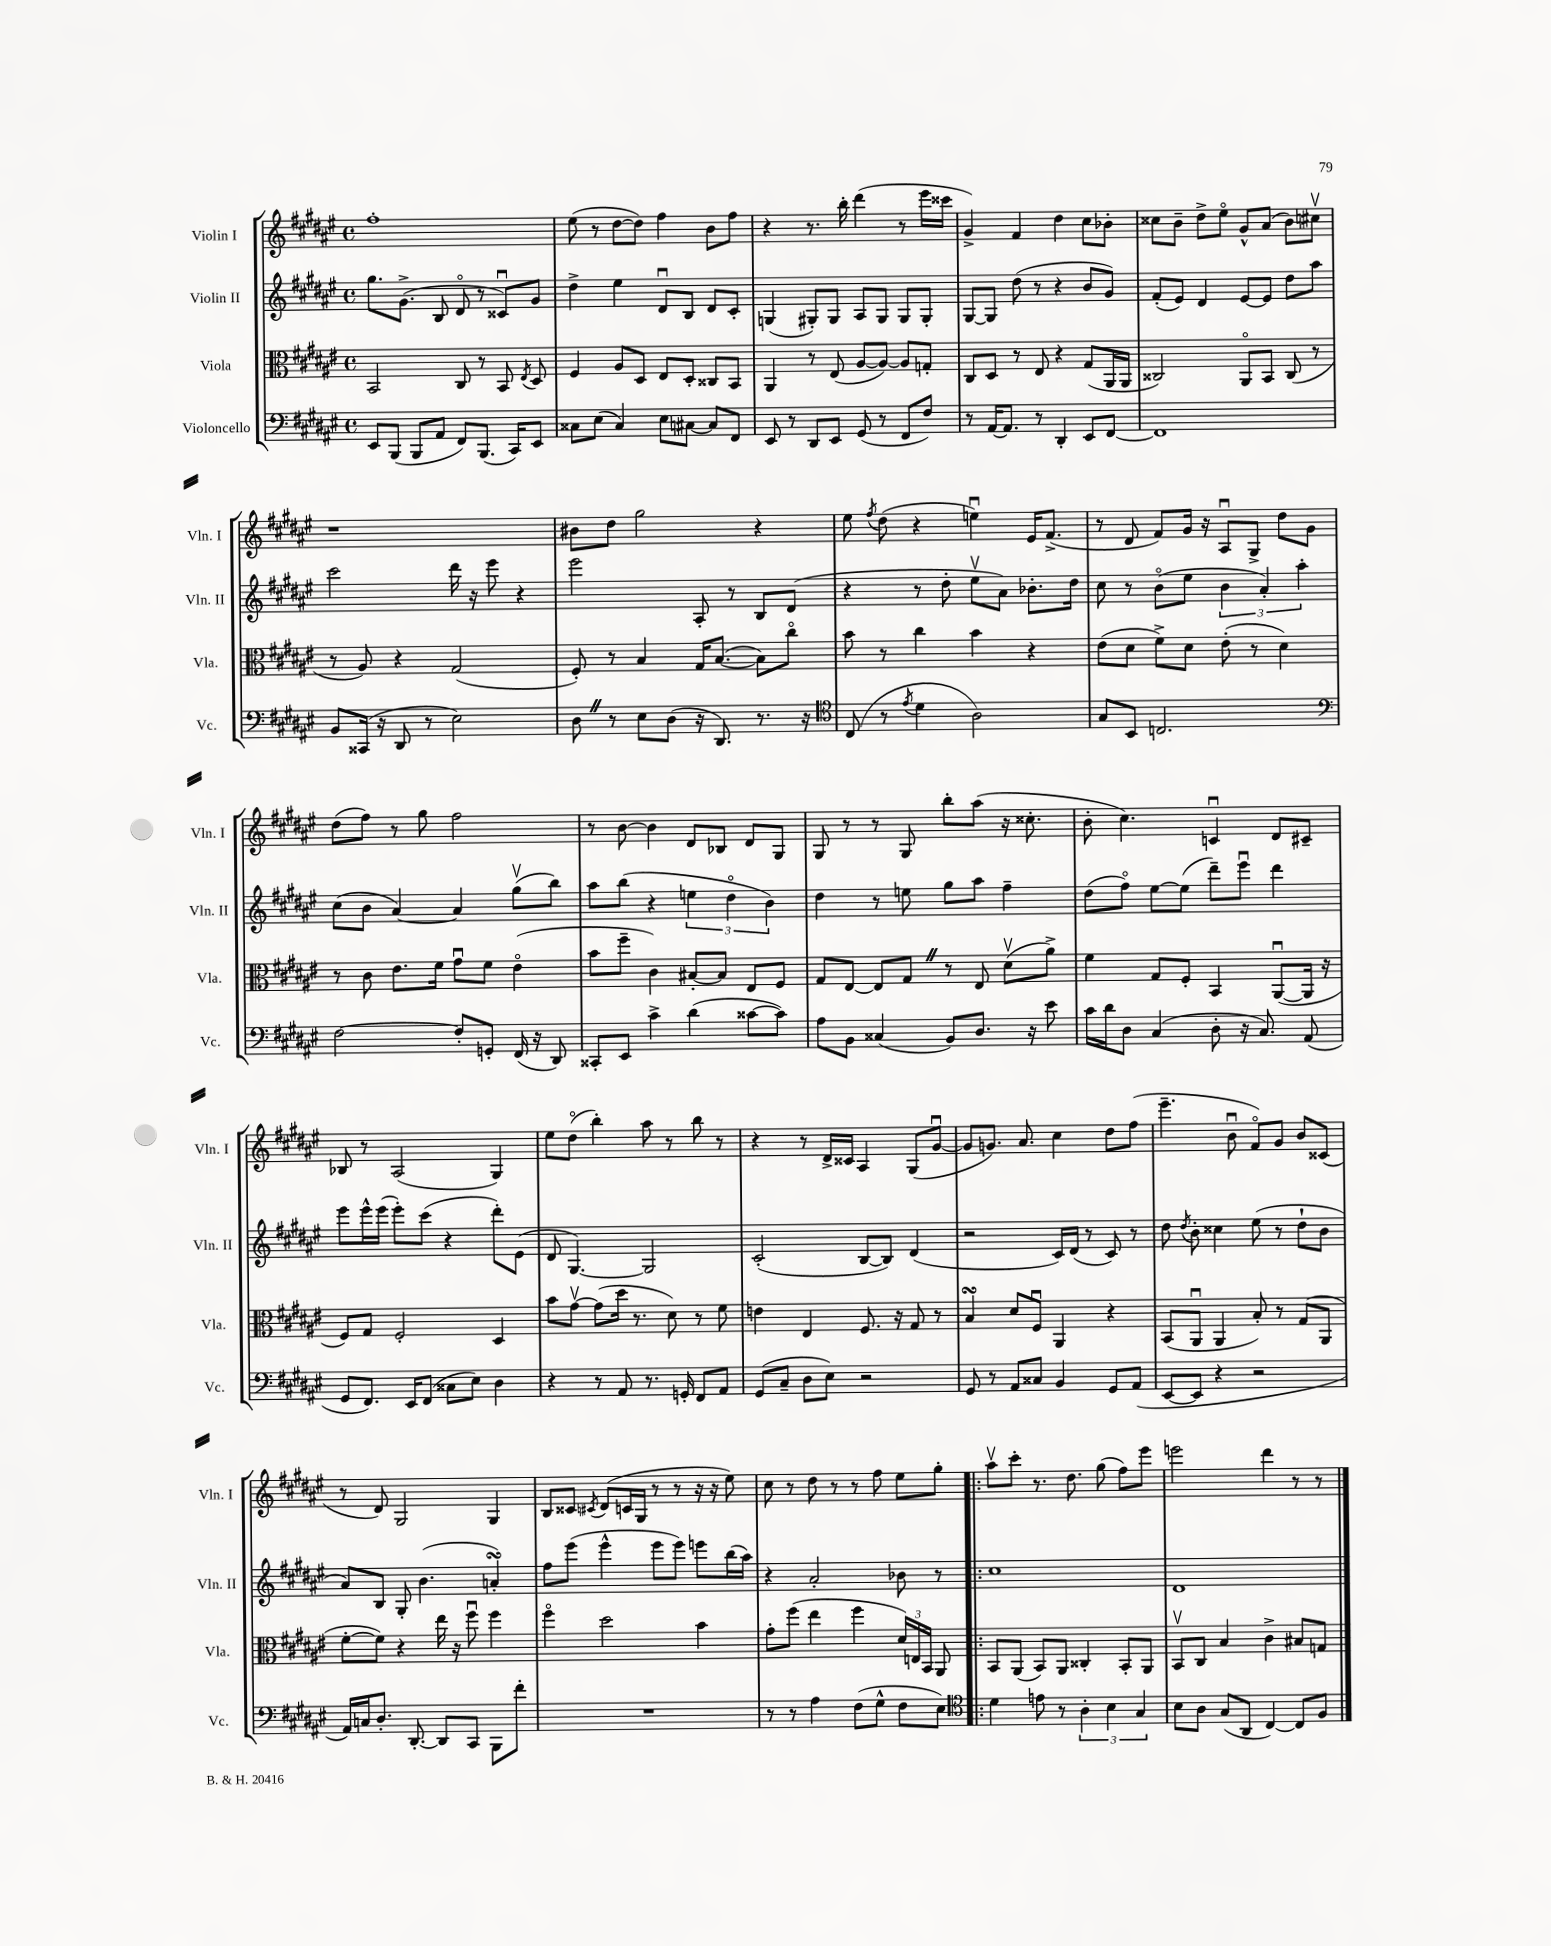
<<
\new StaffGroup <<
\new Staff = "s0" \with { instrumentName = "Violin I" shortInstrumentName = "Vln. I" } {
    \clef treble \key fis \major \defaultTimeSignature \time 4/4
    \autoBeamOff fis''1-. |
    eis''8( r8 dis''8[~ dis''8]) fis''4 b'8[ fis''8] |
    r4 r8. b''16-. dis'''4( r8 eis'''16[ cisis'''16] |
    gis'4->) fis'4 dis''4 cis''8[ bes'8]-. |
    cisis''8[ b'8]-- dis''8[-> eis''8]\flageolet gis'8[-^ ais'8]( b'8[) cis''8]\upbow |
    r1 |
    bis'8[ dis''8] gis''2 r4 |
    eis''8 \acciaccatura { fis''8 } dis''8( r4 e''4\downbow) eis'16[ fis'8.]->( |
    r8 dis'8 fis'8[) gis'16] r16 ais8[\downbow gis8]-> dis''8[ gis'8] |
    dis''8[( fis''8]) r8 gis''8 fis''2 |
    r8 b'8~ b'4 dis'8[ bes8] dis'8[ gis8] |
    gis8 r8 r8 gis8 b''8[-. ais''8]( r16 cisis''8.-. |
    b'8-. cis''4.) c'4\downbow dis'8[ cis'8]-- |
    bes8 r8 ais2( gis4) |
    eis''8[ dis''8]\flageolet( b''4-.) ais''8 r8 b''8 r8 |
    r4 r8 dis'16[-> cisis'16] ais4 gis8[( gis'8]~\downbow |
    gis'8[ g'8.]) ais'8. cis''4 dis''8[ fis''8]( |
    eis'''4.-- b'8\downbow fis'8[\flageolet) gis'8] b'8[ cisis'8]( |
    r8 dis'8) gis2 gis4 |
    b8[ cisis'8] \acciaccatura { cis'8 } dis'8[( c'16 gis16] r8 r8 r16 r16 eis''8) |
    cis''8 r8 dis''8 r8 r8 fis''8 eis''8[ gis''8]-. |
    \bar ".|:" ais''8[\upbow cis'''8]-. r8. dis''8. gis''8( fis''8[) eis'''8] |
    e'''2 dis'''4 r8 r8 \bar "|." |
}
\new Staff = "s1" \with { instrumentName = "Violin II" shortInstrumentName = "Vln. II" } {
    \clef treble \key fis \major \defaultTimeSignature \time 4/4
    \autoBeamOff gis''8.[ gis'8.]->( b8 dis'8\flageolet r8 cisis'8[\downbow) gis'8] |
    dis''4-> eis''4 dis'8[\downbow b8] dis'8[ cis'8]-. |
    g4( gis8[-.) gis8] ais8[ gis8] gis8[ gis8]-. |
    gis8[~ gis8] dis''8( r8 r4 b'8[ gis'8]) |
    fis'8[-.( eis'8]) dis'4 eis'8[~ eis'8] dis''8[ ais''8] |
    cis'''2 dis'''16 r16 eis'''8 r4 |
    eis'''2 ais8-. r8 b8[ dis'8]( |
    r4 r8 dis''8-. eis''8[\upbow ais'8]) bes'8.[-. dis''16] |
    cis''8 r8 b'8[\flageolet( eis''8] \tuplet 3/2 { b'4 ais'4-.) ais''4-. } |
    cis''8[( b'8] ais'4~) ais'4 gis''8[\upbow( b''8]) |
    ais''8[ b''8]( r4 \tuplet 3/2 { e''4 dis''4\flageolet b'4) } |
    dis''4 r8 e''8 gis''8[ ais''8] fis''4-- |
    dis''8[( fis''8]\flageolet) eis''8[~ eis''8]( dis'''8[--) eis'''8]\downbow dis'''4 |
    eis'''8[ eis'''16-^ eis'''16]( eis'''8[-.) cis'''8]( r4 dis'''8[-.) eis'8]( |
    dis'8 gis4.~) gis2 |
    cis'2-.( b8[~ b8]) dis'4( |
    r2 cis'16[) dis'16]( r8 cis'8) r8 |
    dis''8 \acciaccatura { dis''8 } b'8-. cisis''4 eis''8( r8 dis''8[-! b'8] |
    ais'8[) b8] gis8-. b'4.( a'4-.\turn) |
    fis''8[ eis'''8]( eis'''4-^ eis'''8[ eis'''8]) e'''8[ b''16( ais''16]) |
    r4 ais'2-. bes'8 r8 |
    \bar ".|:" cis''1 |
    dis'1 \bar "|." |
}
\new Staff = "s2" \with { instrumentName = "Viola" shortInstrumentName = "Vla." } {
    \clef alto \key fis \major \defaultTimeSignature \time 4/4
    \autoBeamOff b,2 cis8 r8 b,8 \acciaccatura { eis8 } dis8 |
    fis4 ais8[ dis8] eis8[ dis8]-. cisis8[ b,8] |
    ais,4 r8 eis8( ais8[~ ais8]~) ais8[ g8]-. |
    cis8[ dis8] r8 eis8 r4 gis8[( ais,16 ais,16] |
    cisis2) ais,8[\flageolet b,8] cisis8( r8 |
    r8 ais8) r4 gis2( |
    fis8-.) r8 b4 gis16[ b8.]~( b8[) cis''8]\flageolet |
    b'8 r8 cis''4 b'4 r4 |
    eis'8[( dis'8] fis'8[->) dis'8] eis'8-.( r8 dis'4) |
    r8 cis'8 eis'8.[ fis'16] gis'8[\downbow fis'8] eis'4\flageolet( |
    b'8[ fis''8]-- cis'4) bis8[~-. bis8] eis8[ fis8] |
    gis8[ eis8]~ eis8[ gis8] \once \override BreathingSign.text = \markup { \musicglyph "scripts.caesura.straight" } \breathe r8 eis8 dis'8[\upbow( ais'8]->) |
    fis'4 gis8[ fis8]-. b,4 ais,8[~\downbow( ais,16] r16 |
    fis8[) gis8] fis2-. dis4 |
    b'8[ gis'8]~\upbow gis'8[( dis''16] r8. dis'8) r8 fis'8 |
    e'4 eis4 fis8. r16 gis8 r8 |
    b4\turn dis'8[ fis8]\downbow ais,4 r4 |
    b,8[( ais,8]\downbow ais,4 b8-.) r8 gis8[( ais,8] |
    fis'8[~-. fis'8]) r4 eis''16 r16 fis''8\downbow fis''4 |
    fis''4\flageolet dis''2 b'4 |
    gis'8[-. fis''8]( eis''4 fis''4 \tuplet 3/2 { dis'16[) e16 b,16] } ais,8 |
    \bar ".|:" b,8[ ais,8]( b,8[) ais,8] cisis4-. b,8[-. ais,8] |
    b,8[\upbow cis8] b4 cis'4-> bis8[ g8] \bar "|." |
}
\new Staff = "s3" \with { instrumentName = "Violoncello" shortInstrumentName = "Vc." } {
    \clef bass \key fis \major \defaultTimeSignature \time 4/4
    \autoBeamOff eis,8[ b,,8]( b,,8[ ais,8] fis,8[) b,,8.]( cis,16[) eis,8] |
    cisis8[ eis8]( cisis4) eis8[ cis8]~ cis8[ fis,8] |
    eis,8 r8 dis,8[ eis,8] gis,8( r8 fis,8[ fis8]) |
    r8 ais,16[~ ais,8.] r8 dis,4-. eis,8[ fis,8]~ |
    fis,1 |
    b,8[ cisis,16]( r16 dis,8 r8 eis2) |
    dis8 \once \override BreathingSign.text = \markup { \musicglyph "scripts.caesura.straight" } \breathe r8 eis8[ dis8]( r16 dis,8.) r8. r16 |
    \clef tenor cis8( r8 \acciaccatura { eis'8 } dis'4 ais2) |
    gis8[ b,8] c2. |
    \clef bass fis2~ fis8[-. g,8]-. fis,16( r16 dis,8) |
    cisis,8[-. eis,8] cis'4-> dis'4( cisis'8[~ cisis'8]) |
    ais8[ b,8] cisis4( b,8[) dis8.] r16 eis'8 |
    cis'16[ dis'16 dis8] cis4( dis8-. r16 cis8.) ais,8( |
    gis,8[ fis,8.]) eis,16[ fis,8]( cisis8[ eis8]) dis4 |
    r4 r8 ais,8 r8. g,16-. fis,8[ ais,8] |
    gis,8[( cis8]-- dis8[ eis8]) r2 |
    gis,8 r8 ais,8[ cisis8] b,4 gis,8[ ais,8]( |
    eis,8[~ eis,8] r4 r2 |
    ais,16[) c16 dis8.]-. dis,8.~-. dis,8[ cis,8] b,,8[ fis'8]-. |
    R1 |
    r8 r8 ais4 fis8[( gis8]-^ fis8[ eis8]) |
    \clef tenor \bar ".|:" dis'4 e'8 r8 \tuplet 3/2 { ais4-. b4 gis4 } |
    b8[ ais8] gis8[( ais,8] cis4~) cis8[ fis8] \bar "|." |
}
>>
>>
\layout { \context { \Score \remove "Bar_number_engraver" } }
